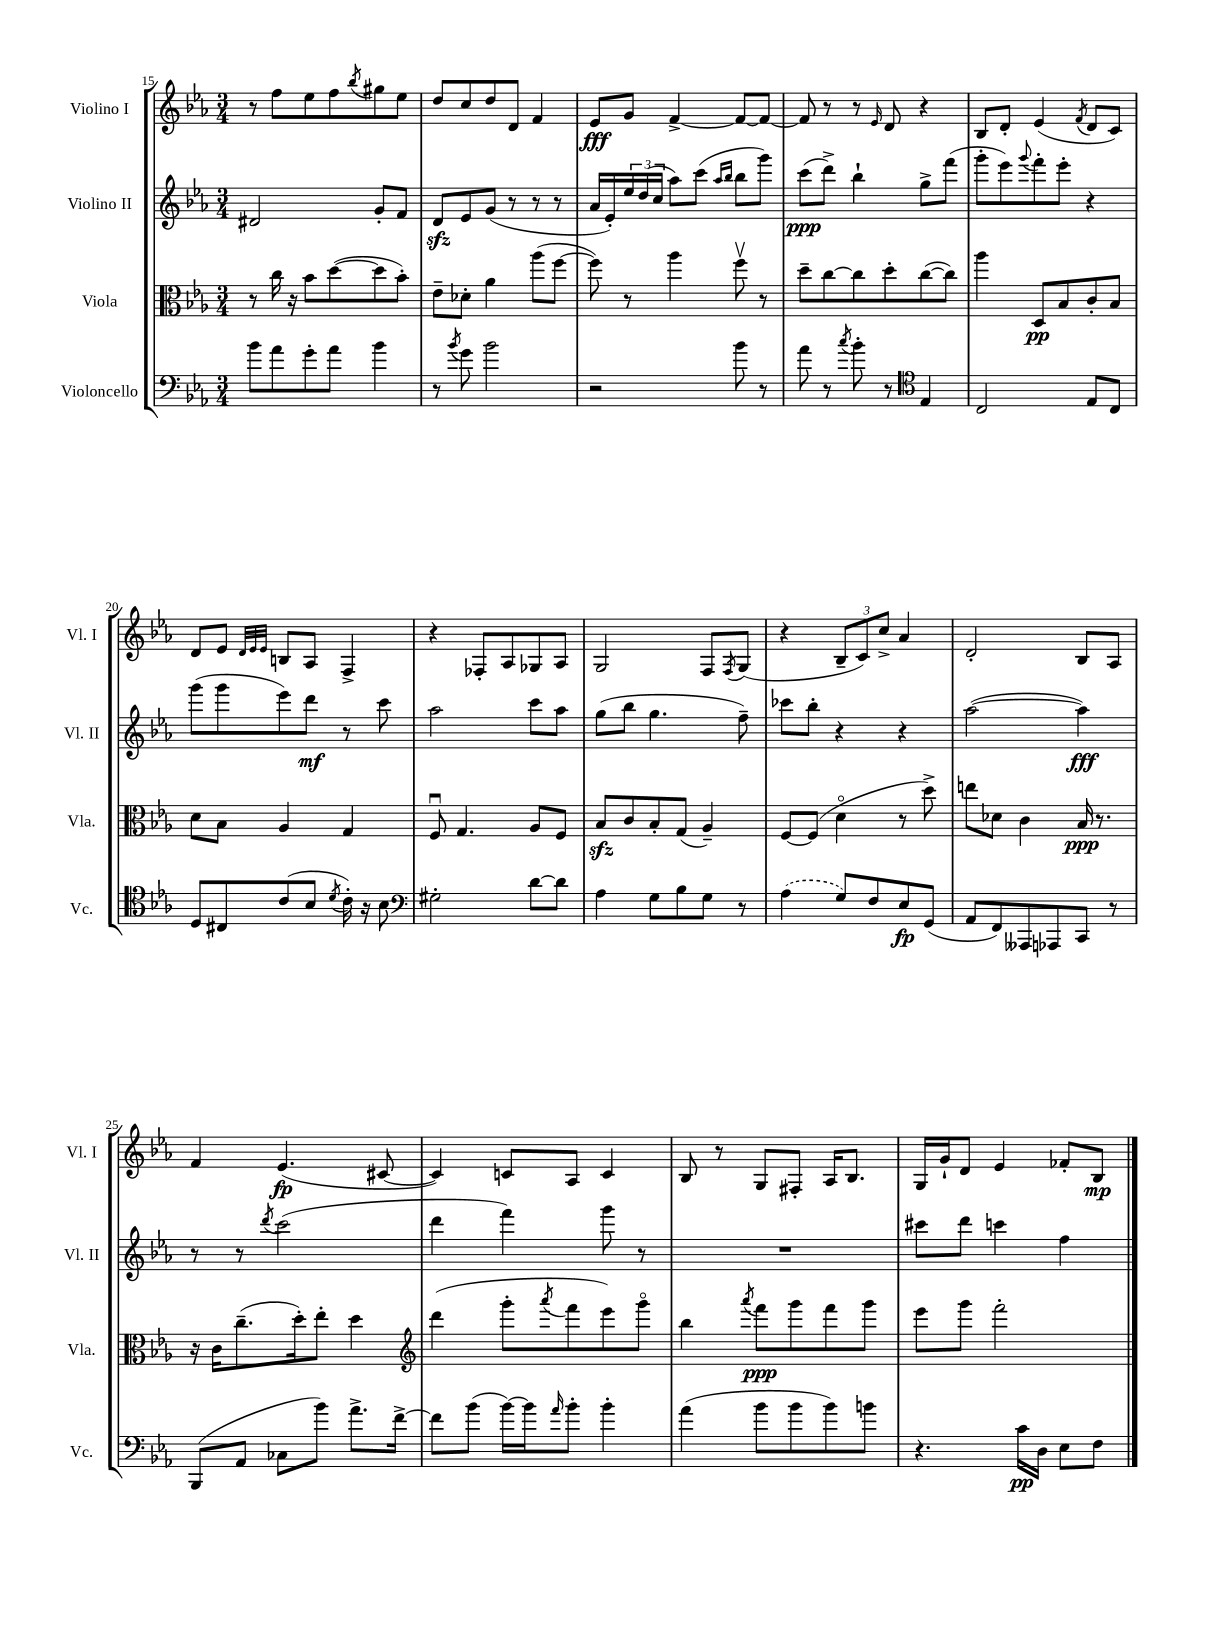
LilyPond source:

<<
\new StaffGroup <<
\new Staff = "s0" \with { instrumentName = "Violino I" shortInstrumentName = "Vl. I" } {
    \clef treble \key ees \major \numericTimeSignature \time 3/4
    r8 f''8 ees''8 f''8 \acciaccatura { bes''8 } gis''8 ees''8 |
    d''8 c''8 d''8 d'8 f'4 |
    ees'8\fff g'8 f'4~-> f'8~ f'8~ |
    f'8 r8 r8 \grace { ees'16 } d'8 r4 |
    bes8 d'8-. ees'4( \acciaccatura { f'8 } d'8 c'8) |
    d'8 ees'8 \grace { d'32 ees'32 ees'32 } b8 aes8 f4-> |
    r4 fes8-. aes8 ges8 aes8 |
    g2 f8 \acciaccatura { f8 } g8( |
    r4 \tuplet 3/2 { bes8-- c'8) c''8-> } aes'4 |
    d'2-. bes8 aes8 |
    f'4 ees'4.\fp( cis'8~ |
    cis'4) c'8 aes8 c'4 |
    bes8 r8 g8 fis8-. aes16 bes8. |
    g16 g'16-! d'8 ees'4 fes'8-. bes8\mp \bar "|." |
}
\new Staff = "s1" \with { instrumentName = "Violino II" shortInstrumentName = "Vl. II" } {
    \clef treble \key ees \major \numericTimeSignature \time 3/4
    dis'2 g'8-. f'8 |
    d'8\sfz ees'8 g'8( r8 r8 r8 |
    aes'16 ees'16-.) \tuplet 3/2 { ees''16 d''16( c''16 } aes''8) c'''8( \grace { aes''16 bes''16 } bes''8 g'''8) |
    c'''8\ppp( d'''8->) bes''4-! g''8-> f'''8( |
    g'''8-. ees'''8) \appoggiatura { g'''8 } f'''8-. ees'''8-. r4 |
    g'''8( g'''8 ees'''8) d'''8\mf r8 c'''8 |
    aes''2 c'''8 aes''8 |
    g''8( bes''8 g''4. f''8--) |
    ces'''8 bes''8-. r4 r4 |
    aes''2~( aes''4\fff) |
    r8 r8 \acciaccatura { d'''8 } c'''2( |
    d'''4 f'''4) g'''8 r8 |
    R2. |
    cis'''8 d'''8 c'''4 f''4 \bar "|." |
}
\new Staff = "s2" \with { instrumentName = "Viola" shortInstrumentName = "Vla." } {
    \clef alto \key ees \major \numericTimeSignature \time 3/4
    r8 c''16 r16 bes'8 d''8~( d''8 bes'8-.) |
    ees'8-- des'8-. aes'4 aes''8( f''8~ |
    f''8) r8 aes''4 f''8\upbow r8 |
    d''8-- c''8~ c''8 d''8-. c''8~( c''8) |
    aes''4 d8\pp bes8 c'8-. bes8 |
    d'8 bes8 aes4 g4 |
    f8\downbow g4. aes8 f8 |
    bes8\sfz c'8 bes8-. g8( aes4--) |
    f8~ f8( d'4\flageolet r8 d''8->) |
    e''8 des'8 c'4 bes16\ppp r8. |
    r16 c'16 c''8.--( d''16-.) ees''8-. d''4 |
    \clef treble d'''4( g'''8-. \acciaccatura { aes'''8 } f'''8 ees'''8) g'''8\flageolet |
    bes''4 \acciaccatura { aes'''8 } f'''8\ppp g'''8 f'''8 g'''8 |
    ees'''8 g'''8 f'''2-. \bar "|." |
}
\new Staff = "s3" \with { instrumentName = "Violoncello" shortInstrumentName = "Vc." } {
    \clef bass \key ees \major \numericTimeSignature \time 3/4
    bes'8 aes'8 g'8-. aes'8 bes'4 |
    r8 \acciaccatura { bes'8 } g'8 bes'2 |
    r2 bes'8 r8 |
    aes'8 r8 \acciaccatura { c''8 } bes'8-. r8 \clef tenor ees4 |
    c2 ees8 c8 |
    d8 cis8 c'8( bes8 \acciaccatura { d'8 } c'16-.) r16 bes8 |
    \clef bass gis2-. d'8~ d'8 |
    aes4 g8 bes8 g8 r8 |
    \once \slurDashed aes4( g8) f8 ees8\fp g,8( |
    aes,8 f,8) aeses,,8 aes,,8 c,8 r8 |
    bes,,8( aes,8 ces8 bes'8) aes'8.-> f'16~-> |
    f'8 bes'8( bes'16~) bes'16 \grace { aes'16 } bes'8-. bes'4-. |
    aes'4( bes'8 bes'8 bes'8) b'8 |
    r4. c'16\pp d16 ees8 f8 \bar "|." |
}
>>
>>
\layout { \context { \Score currentBarNumber = #15 } }
